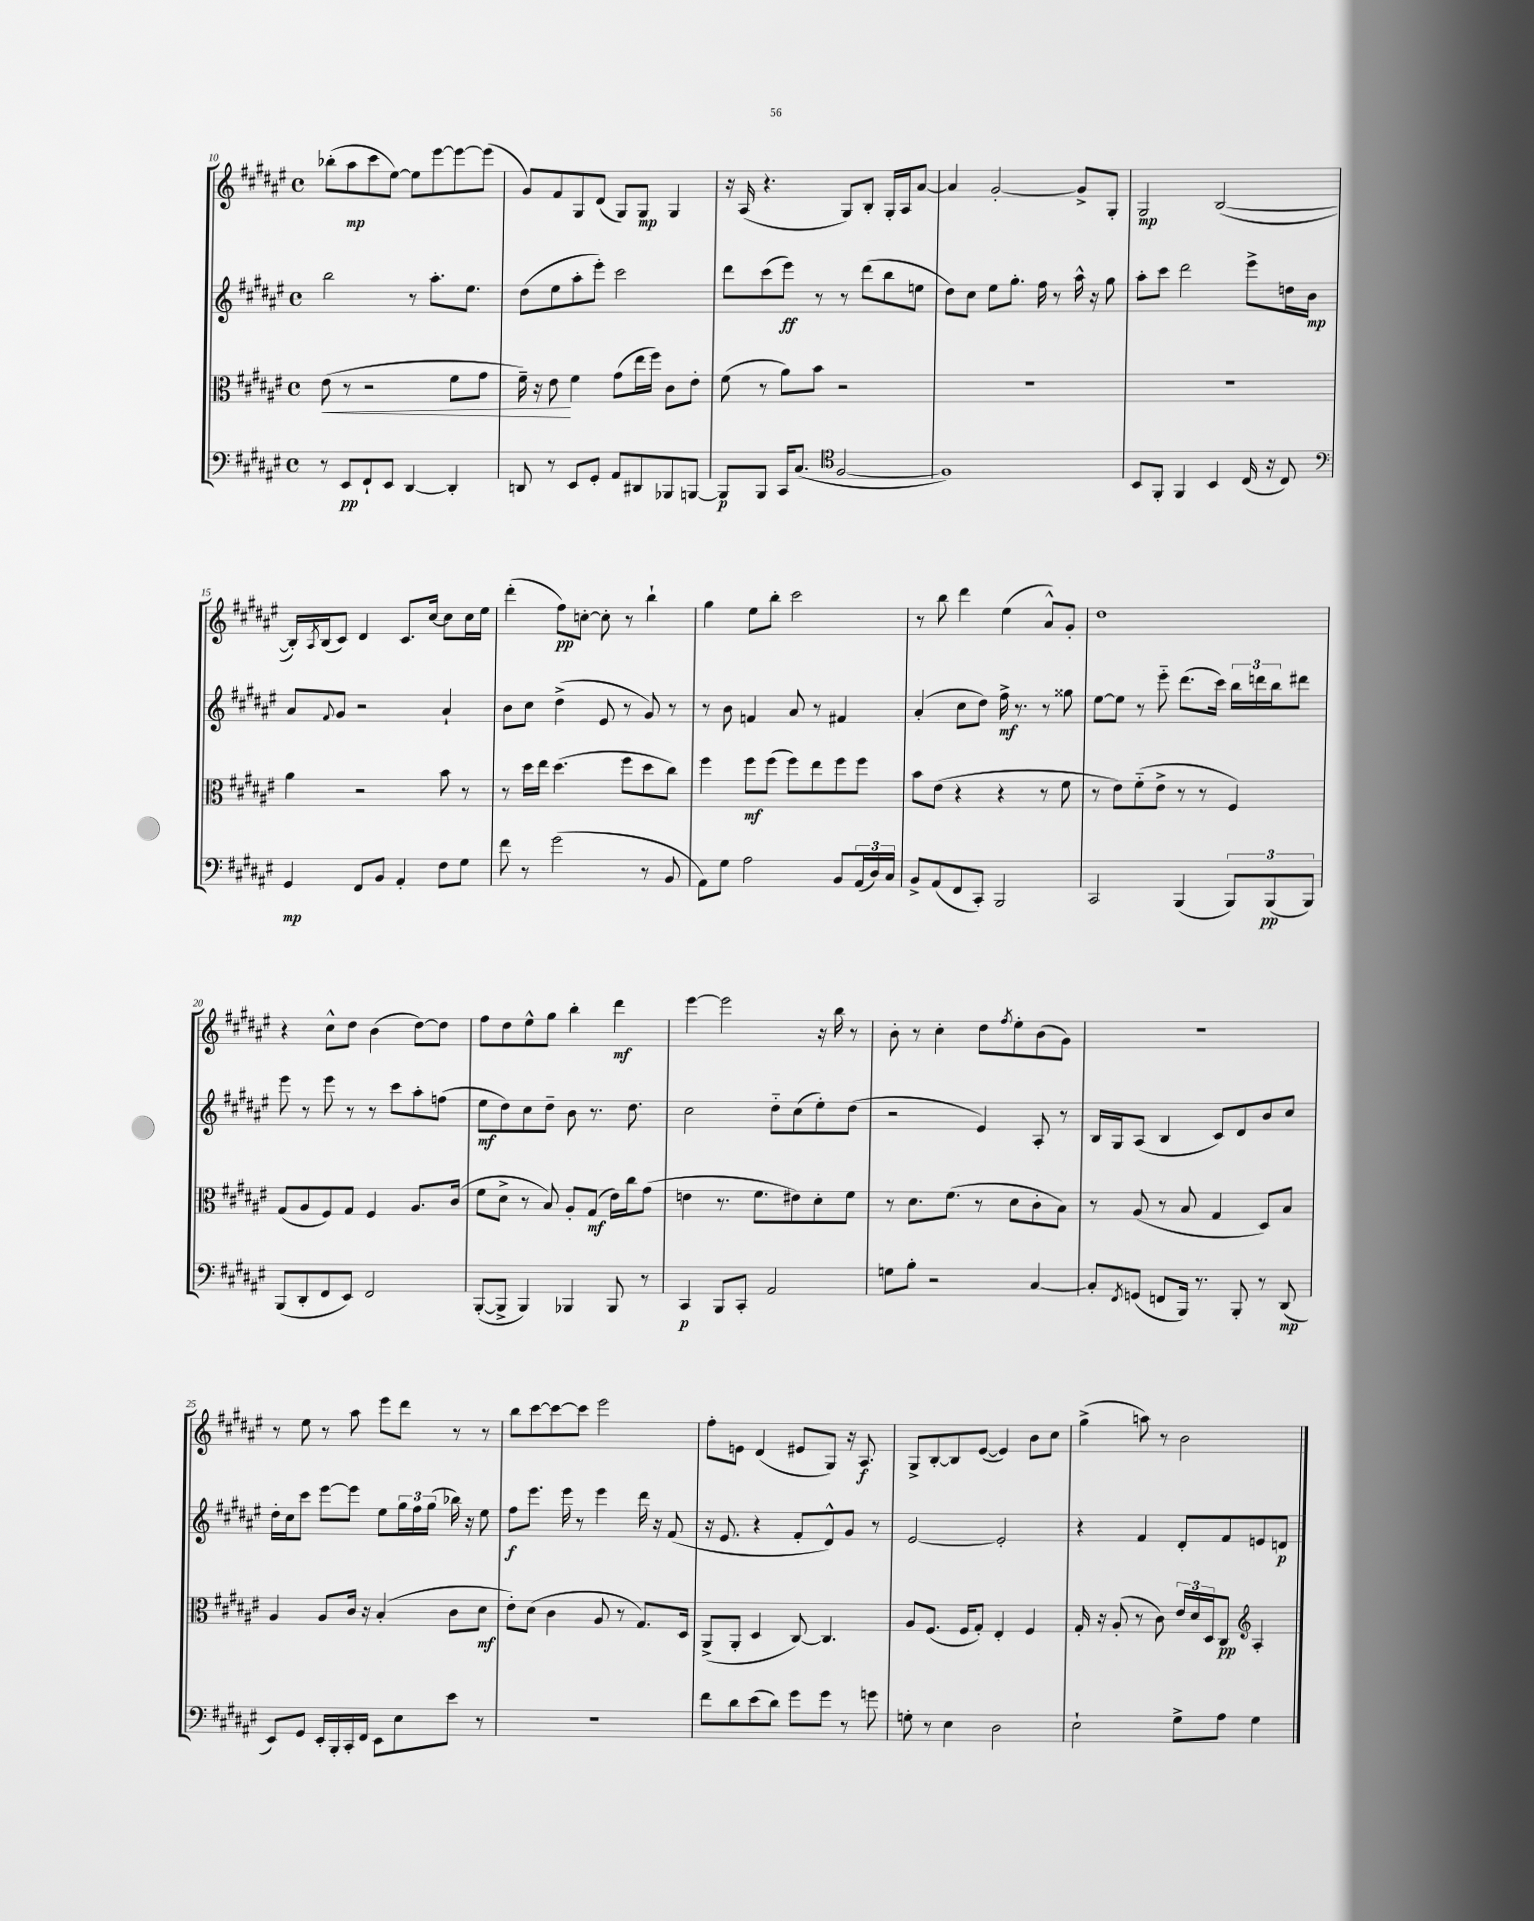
<<
\new StaffGroup <<
\new Staff = "s0" {
    \clef treble \key fis \major \defaultTimeSignature \time 4/4
    bes''8-.( ais''8\mp cis'''8 eis''8~) eis''8 eis'''8~ eis'''8~ eis'''8( |
    gis'8) fis'8 gis8 dis'8( gis8) gis8\mp gis4 |
    r16 ais16( r4. gis8) b8-. gis16-. ais16 ais'8~ |
    ais'4 gis'2~-. gis'8-> gis8-. |
    gis2\mp b2~( |
    b16-.) \acciaccatura { ais8 } b16( cis'8) dis'4 cis'8. cis''16~ cis''8 cis''16 eis''16 |
    dis'''4-.( fis''8\pp) c''8~-. c''8-. r8 b''4-! |
    gis''4 eis''8 b''8-. cis'''2 |
    r8 b''8 dis'''4 eis''4( ais'8-^) gis'8-. |
    dis''1 |
    r4 cis''8-^ dis''8 b'4( dis''8~) dis''8 |
    fis''8 dis''8 eis''8-^ gis''8 b''4-. dis'''4\mf |
    eis'''4~ eis'''2 r16 b''16 r8 |
    b'8-. r8 cis''4-. dis''8 \acciaccatura { fis''8 } eis''8-. b'8( gis'8) |
    R1 |
    r8 eis''8 r8 ais''8 eis'''8 dis'''8 r8 r8 |
    b''8 cis'''8~ cis'''8~ cis'''8 eis'''2 |
    fis''8-. e'8 dis'4( eis'8 gis8) r16 ais8.\f |
    gis8-> b8~-. b8 eis'8~( eis'4) b'8 cis''8 |
    gis''4->( a''8) r8 b'2 \bar "|." |
}
\new Staff = "s1" {
    \clef treble \key fis \major \defaultTimeSignature \time 4/4
    b''2 r8 ais''8.-. eis''8. |
    dis''8( eis''8 ais''8-. eis'''8-.) cis'''2 |
    dis'''8 cis'''8( eis'''8\ff) r8 r8 dis'''8( b''8 e''8 |
    dis''8) cis''8 eis''8 gis''8.-. fis''16 r8 ais''16-^ r16 gis''8 |
    ais''8-. cis'''8 dis'''2 eis'''8-> d''16 b'16\mp |
    ais'8 \appoggiatura { fis'8 } gis'8 r2 ais'4-! |
    b'8 cis''8 dis''4->( eis'8 r8 gis'8) r8 |
    r8 b'8 f'4 ais'8 r8 fis'4 |
    ais'4-.( cis''8 dis''8) fis''16->\mf r8. r8 gisis''8 |
    eis''8~ eis''8 r8 eis'''8-_ dis'''8.( cis'''16) \tuplet 3/2 { b''16 d'''16 b''16 } dis'''8 |
    eis'''8 r8 eis'''8 r8 r8 cis'''8 ais''8-. f''8( |
    eis''8\mf dis''8) cis''8 dis''8-- b'8 r8. dis''8. |
    cis''2 dis''8-_ cis''8( eis''8-.) dis''8( |
    r2 eis'4) ais8-. r8 |
    b16 gis16 ais8( b4 cis'8) dis'8 b'8 cis''8 |
    dis''16-. cis''16 cis'''8 eis'''8~ eis'''8 eis''8 \tuplet 3/2 { gis''16 fis''16 gis''16( } bes''16) r16 eis''8 |
    fis''8\f eis'''8. eis'''16 r8 eis'''4 dis'''16 r16 fis'8( |
    r16 eis'8. r4 fis'8-. dis'8-^) gis'8 r8 |
    eis'2~ eis'2-. |
    r4 fis'4 dis'8-. fis'8 e'8 d'8\p \bar "|." |
}
\new Staff = "s2" {
    \clef alto \key fis \major \defaultTimeSignature \time 4/4
    eis'8\<( r8 r2 fis'8 gis'8 |
    fis'16--) r16 eis'8\! fis'4 gis'8( eis''16 fis''16) cis'8 eis'8-. |
    fis'8( r8 ais'8) b'8 r2 |
    r1 |
    R1 |
    ais'4 r2 b'8 r8 |
    r8 dis''16 eis''16 dis''4.( fis''8 dis''8 cis''8) |
    fis''4 fis''8\mf fis''8( fis''8) eis''8 fis''8 fis''8 |
    b'8 eis'8( r4 r4 r8 fis'8 |
    r8 eis'8) fis'8-_( eis'8-> r8 r8 fis4) |
    gis8( ais8 fis8) gis8 fis4 ais8. cis'16( |
    fis'8 dis'8-> r8 b8) ais8-. gis8\mf( eis'16) cis''16 gis'8( |
    e'4 r8. fis'8. eis'8) dis'8-. fis'8 |
    r8 dis'8. fis'8.( r8 dis'8 cis'8-. b8) |
    r8 ais8( r8 b8 gis4 dis8) b8 |
    ais4 ais8 cis'16 r16 b4-.( cis'8 dis'8\mf |
    eis'8-.) dis'8( cis'4 ais8 r8 gis8.) dis16 |
    ais,8->( ais,8-. dis4 cis8~) cis4. |
    ais8 fis8.( fis16 gis8-.) eis4-. fis4 |
    gis16-. r16 ais8-.( r8 cis'8) \tuplet 3/2 { eis'16 dis'16 dis16 } cis8\pp \clef treble ais4-. \bar "|." |
}
\new Staff = "s3" {
    \clef bass \key fis \major \defaultTimeSignature \time 4/4
    r8 eis,8\pp fis,8-! eis,8 dis,4~ dis,4-. |
    d,8 r8 eis,8 gis,8-. ais,8 dis,8 bes,,8 b,,8~ |
    b,,8\p b,,8 cis,16 cis8.( \clef tenor fis2~ |
    fis1) |
    b,8 fis,8-. fis,4 b,4 cis16( r16 cis8) |
    \clef bass gis,4\mp fis,8 b,8 ais,4-. fis8 gis8 |
    fis'8 r8 gis'2( r8 b,8 |
    ais,8) gis8 ais2 b,8 \tuplet 3/2 { ais,16( dis16) cis16 } |
    b,8-> ais,8( fis,8 cis,8-.) b,,2 |
    cis,2 b,,4( \tuplet 3/2 { b,,8) b,,8\pp( b,,8) } |
    b,,8( dis,8-. fis,8 eis,8) fis,2 |
    b,,8~-.( b,,8-> b,,4) bes,,4 bes,,8 r8 |
    cis,4\p b,,8 cis,8-. ais,2 |
    g8 b8-. r2 cis4~ |
    cis8-. \acciaccatura { fis,8 } g,8( f,8 b,,16) r8. b,,8-. r8 dis,8\mp( |
    eis,8) gis,8 eis,16-. b,,16-. cis,16-. fis,16 eis,8 eis8 eis'8 r8 |
    R1 |
    fis'8 dis'8 eis'8( dis'8) gis'8 gis'8 r8 g'8 |
    g8-. r8 eis4 dis2 |
    eis2-! gis8-> ais8 gis4 \bar "|." |
}
>>
>>
\layout { \context { \Score currentBarNumber = #10 } }
